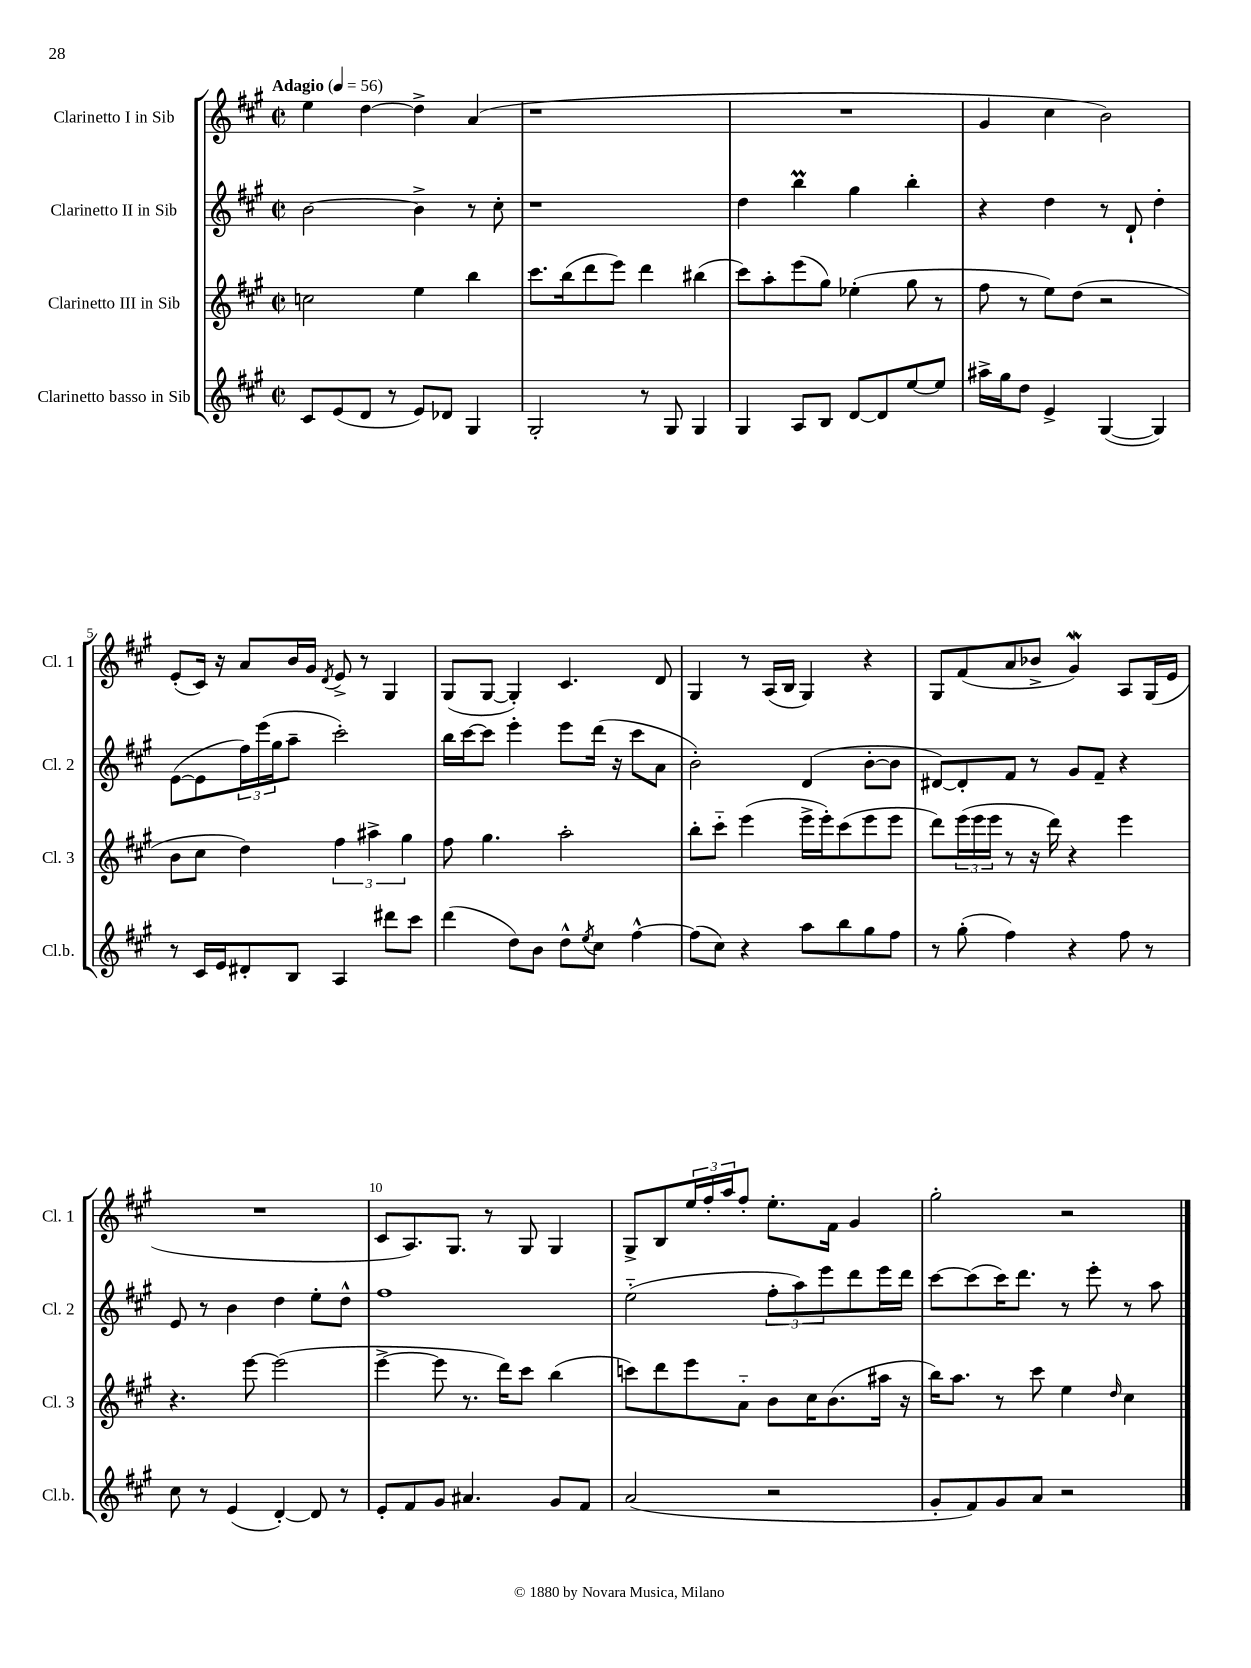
<<
\new StaffGroup <<
\new Staff = "s0" \with { instrumentName = "Clarinetto I in Sib" shortInstrumentName = "Cl. 1" } {
    \clef treble \key a \major \defaultTimeSignature \time 2/2 \tempo "Adagio" 4 = 56
    e''4 d''4~ d''4-> a'4( |
    r1 |
    R1 |
    gis'4 cis''4 b'2) |
    e'8-.( cis'16) r16 a'8 b'16 gis'16 \acciaccatura { d'8 } e'8-> r8 gis4 |
    gis8( gis8~ gis4-.) cis'4. d'8 |
    gis4 r8 a16( b16 gis4) r4 |
    gis8 fis'8( a'8 bes'8-> gis'4\mordent) a8 gis16( e'16 |
    R1 |
    cis'8 a8.) gis8. r8 gis8 gis4 |
    gis8-> b8 \tuplet 3/2 { e''16 fis''16-. a''16 } fis''8-. e''8.-. fis'16 gis'4 |
    gis''2-. r2 \bar "|." |
}
\new Staff = "s1" \with { instrumentName = "Clarinetto II in Sib" shortInstrumentName = "Cl. 2" } {
    \clef treble \key a \major \defaultTimeSignature \time 2/2
    b'2~ b'4-> r8 cis''8-. |
    r1 |
    d''4 b''4\prall gis''4 b''4-. |
    r4 d''4 r8 d'8-! d''4-. |
    e'8~( e'8 \tuplet 3/2 { fis''16) e'''16( gis''16 } a''8-- cis'''2-.) |
    b''16 cis'''16~ cis'''8 e'''4-. e'''8 d'''16( r16 cis'''8 a'8 |
    b'2-.) d'4( b'8~-. b'8 |
    dis'8~) dis'8-. fis'8 r8 gis'8 fis'8-- r4 |
    e'8 r8 b'4 d''4 e''8-. d''8-^ |
    fis''1 |
    e''2-_( \tuplet 3/2 { fis''8-. a''8) e'''8 } d'''8 e'''16 d'''16 |
    cis'''8~ cis'''8( cis'''16) d'''8. r8 e'''8-. r8 a''8 \bar "|." |
}
\new Staff = "s2" \with { instrumentName = "Clarinetto III in Sib" shortInstrumentName = "Cl. 3" } {
    \clef treble \key a \major \defaultTimeSignature \time 2/2
    c''2 e''4 b''4 |
    cis'''8. b''16( d'''8 e'''8) d'''4 bis''4( |
    cis'''8) a''8-. e'''8( gis''8) ees''4-.( gis''8 r8 |
    fis''8 r8 e''8) d''8( r2 |
    b'8 cis''8 d''4) \tuplet 3/2 { fis''4 ais''4-> gis''4 } |
    fis''8 gis''4. a''2-. |
    b''8-. cis'''8-_ e'''4( e'''16-> e'''16-.) cis'''8( e'''8 e'''8 |
    d'''8) \tuplet 3/2 { e'''16( e'''16 e'''16 } r8 r16 d'''16) r4 e'''4 |
    r4. e'''8~ e'''2( |
    e'''4~-> e'''8 r8. d'''16) cis'''8 b''4( |
    c'''8) d'''8 e'''8 a'8-_ b'8 cis''16 b'8.( ais''16 r16 |
    b''16) a''8. r8 cis'''8 e''4 \grace { d''16 } cis''4 \bar "|." |
}
\new Staff = "s3" \with { instrumentName = "Clarinetto basso in Sib" shortInstrumentName = "Cl.b." } {
    \clef treble \key a \major \defaultTimeSignature \time 2/2
    cis'8 e'8( d'8 r8 e'8) des'8 gis4 |
    gis2-. r8 gis8 gis4 |
    gis4 a8 b8 d'8~ d'8 e''8~ e''8 |
    ais''16-> gis''16 d''8 e'4-> gis4~( gis4) |
    r8 cis'16 e'16 dis'8-. b8 a4 dis'''8 cis'''8 |
    d'''4( d''8) b'8 d''8-^ \acciaccatura { e''8 } cis''8 fis''4~-^ |
    fis''8( cis''8) r4 a''8 b''8 gis''8 fis''8 |
    r8 gis''8-.( fis''4) r4 fis''8 r8 |
    cis''8 r8 e'4( d'4~-.) d'8 r8 |
    e'8-. fis'8 gis'8 ais'4. gis'8 fis'8 |
    a'2( r2 |
    gis'8-. fis'8) gis'8 a'8 r2 \bar "|." |
}
>>
>>
\layout { \context { \Score \override BarNumber.break-visibility = ##(#f #t #t) barNumberVisibility = #(every-nth-bar-number-visible 5) } }
